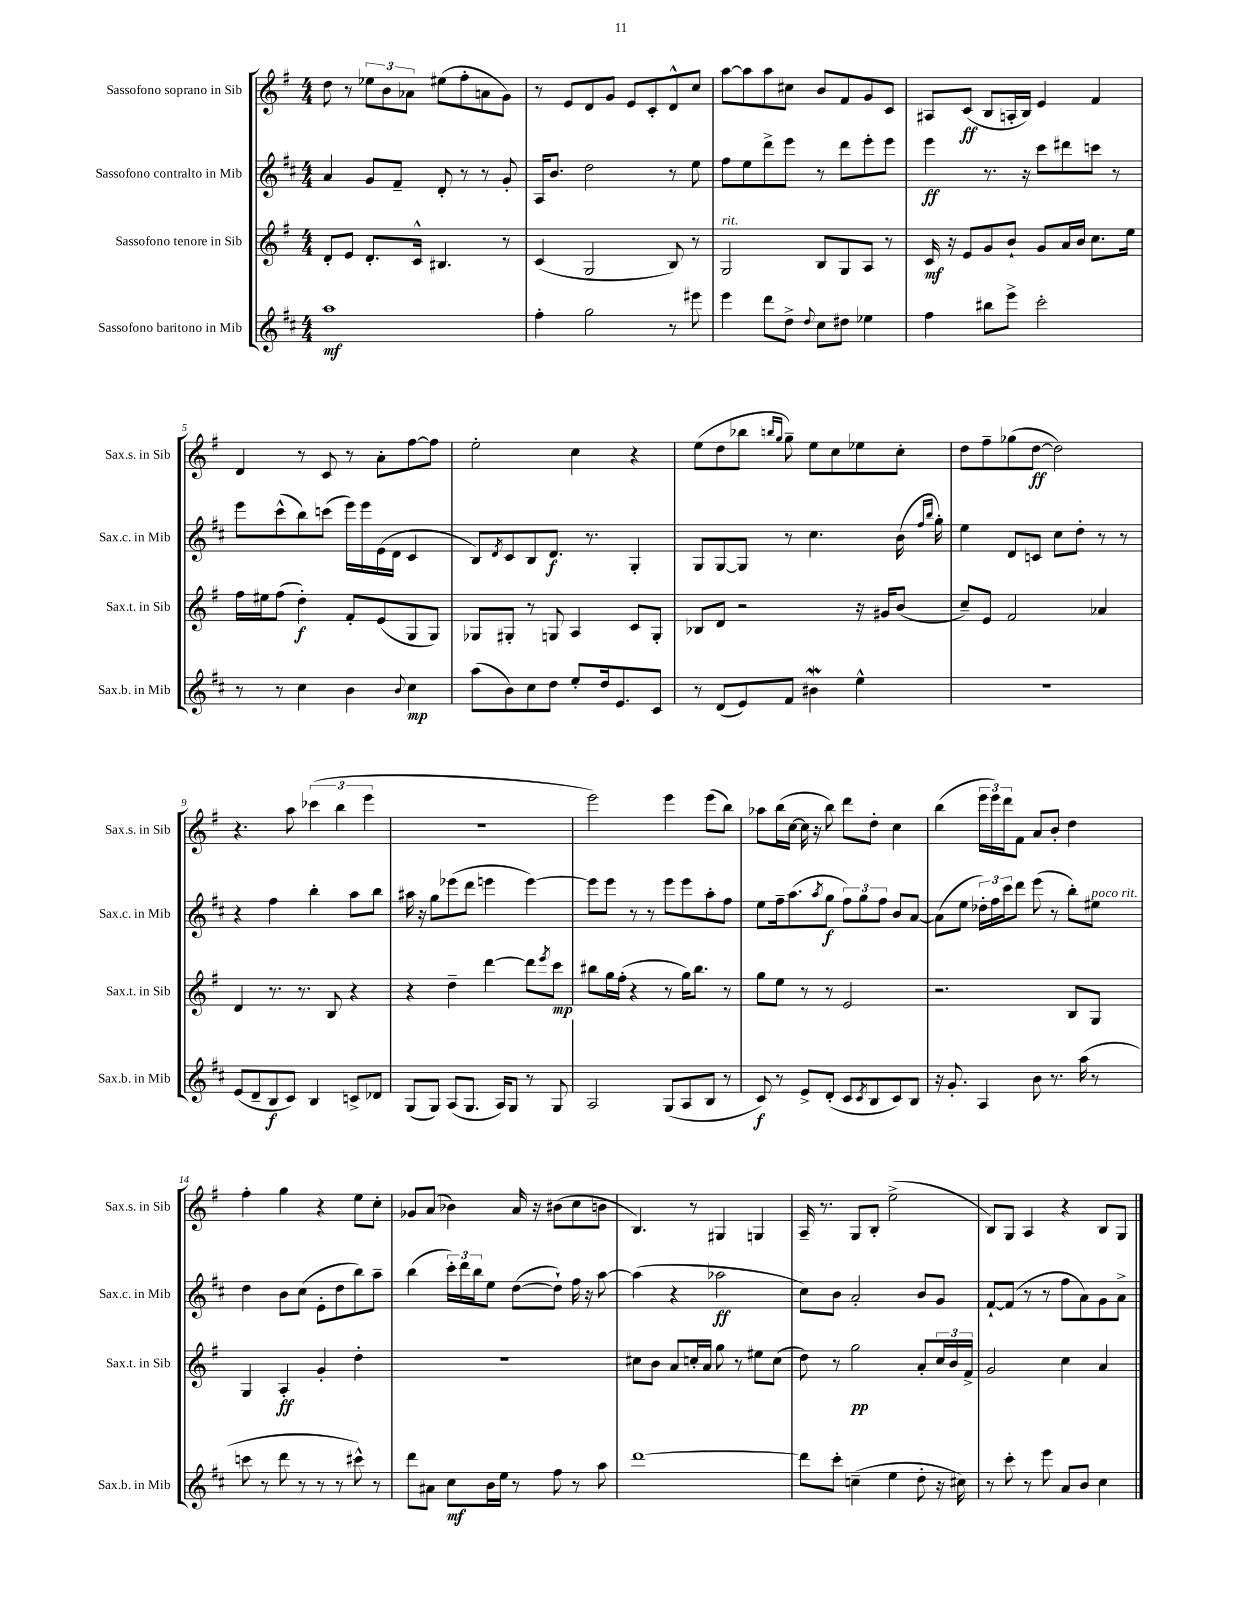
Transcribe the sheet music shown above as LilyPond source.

<<
\new StaffGroup <<
\new Staff = "s0" \with { instrumentName = "Sassofono soprano in Sib" shortInstrumentName = "Sax.s. in Sib" } {
    \clef treble \key g \major \numericTimeSignature \time 4/4
    d''8 r8 \tuplet 3/2 { ees''8 b'8 aes'8 } eis''8( fis''8-. a'8 g'8) |
    r8 e'8 d'8 g'8 e'8 c'8-. d'8-^ c''8 |
    a''8~ a''8 a''8 cis''8 b'8 fis'8 g'8 c'8 |
    ais8 c'8\ff( b8 a16-. b16) e'4 fis'4 |
    d'4 r8 c'8 r8 a'8-. fis''8~ fis''8 |
    e''2-. c''4 r4 |
    e''8( d''8 bes''8 \grace { b''16 g''16 } g''8--) e''8 c''8 ees''8 c''8-. |
    d''8 fis''8-- ges''8( d''8~\ff d''2) |
    r4. a''8 \tuplet 3/2 { ces'''4( b''4 e'''4 } |
    R1 |
    e'''2) e'''4 e'''8( b''8) |
    aes''8 b''16( c''16~ c''16 r16 b''8) d'''8 d''8-. c''4 |
    b''4( \tuplet 3/2 { e'''16 e'''16) d'''16 } fis'8 a'8 b'8-. d''4 |
    fis''4-. g''4 r4 e''8 c''8-. |
    ges'8 a'8( bes'4) a'16 r16 bis'8( c''8 b'8 |
    b4.) r8 gis4 g4 |
    a16-- r8. g8 b8-. e''2->( |
    b8) g8 a4 r4 b8 g8 \bar "|." |
}
\new Staff = "s1" \with { instrumentName = "Sassofono contralto in Mib" shortInstrumentName = "Sax.c. in Mib" } {
    \clef treble \key d \major \numericTimeSignature \time 4/4
    a'4 g'8 fis'8-- d'8-. r8 r8 g'8-. |
    a16 b'8. d''2 r8 e''8 |
    fis''8 e''8 d'''8-> e'''8 r8 d'''8 e'''8-. e'''8 |
    e'''4\ff r8. r16 cis'''8 dis'''8 c'''8 r8 |
    e'''8 cis'''8-^( b''8) c'''8( e'''16) e'''16 e'16( d'16 cis'4 |
    b8) \acciaccatura { d'8 } cis'8 b8 d'8.\f r8. g4-. |
    g8 g8~ g8 r8 cis''4. b'16( \grace { fis''16 b''16 } g''16-.) |
    e''4 d'8 c'8 cis''8 d''8-. r8 r8 |
    r4 fis''4 b''4-. a''8 b''8 |
    ais''16 r16 g''8 ees'''8( d'''8 e'''4 e'''4~) |
    e'''8 e'''8 r8 r8 e'''8 e'''8 a''8-. fis''8 |
    e''8 fis''16-- a''8.( \acciaccatura { a''8 } g''8\f \tuplet 3/2 { fis''8) g''8 fis''8 } b'8 a'8~ |
    a'8( e''8 \tuplet 3/2 { des''16-.) fis''16 cis'''16 } d'''8 e'''8( r8 b''8-.) eis''8^\markup { \italic "poco rit." } |
    d''4 b'8 cis''8( e'8-. d''8 b''8) a''8-- |
    b''4( \tuplet 3/2 { cis'''16-.) d'''16 b''16 } e''8 d''8~( d''8-!) fis''16 r16 a''8~ |
    a''4( r4 aes''2\ff |
    cis''8) b'8 a'2-. b'8 g'8 |
    fis'8~-! fis'8( r8 r8 fis''8 a'8) g'8 a'8-> \bar "|." |
}
\new Staff = "s2" \with { instrumentName = "Sassofono tenore in Sib" shortInstrumentName = "Sax.t. in Sib" } {
    \clef treble \key g \major \numericTimeSignature \time 4/4
    d'8-. e'8 d'8.-. c'16-^ bis4. r8 |
    c'4( g2 b8) r8 |
    g2^\markup { \italic "rit." } b8 g8 a8 r8 |
    c'16\mf r16 e'8 g'8 b'8-! g'8 a'16 b'16 c''8. e''16 |
    fis''16 eis''16 fis''8( d''4-.\f) fis'8-. e'8( g8 g8) |
    ges8 gis8-. r8 g8 a4 c'8 g8-. |
    bes8 d'8 r2 r16 gis'16 b'8( |
    c''8--) e'8 fis'2 aes'4 |
    d'4 r8. r8. b8 r4 |
    r4 d''4-- d'''4~ d'''8 \acciaccatura { e'''8 } c'''8\mp |
    bis''8 g''16 fis''16-.( r4 r8 g''16) bis''8. r8 |
    g''8 e''8 r8 r8 e'2 |
    r2. b8 g8 |
    g4 a4-.\ff g'4-. d''4-. |
    R1 |
    cis''8 b'8 a'8 c''16-. a'16 g''8 r8 eis''8 c''8( |
    d''8) r8 g''2\pp a'8-. \tuplet 3/2 { c''16 b'16 fis'16-> } |
    g'2 c''4 a'4 \bar "|." |
}
\new Staff = "s3" \with { instrumentName = "Sassofono baritono in Mib" shortInstrumentName = "Sax.b. in Mib" } {
    \clef treble \key d \major \numericTimeSignature \time 4/4
    a''1\mf |
    fis''4-. g''2 r8 eis'''8 |
    e'''4 d'''8 d''8-> \appoggiatura { d''8 } cis''8 dis''8 ees''4 |
    fis''4 bis''8 e'''8-> cis'''2-. |
    r8 r8 cis''4 b'4 \appoggiatura { b'8 } cis''4\mp |
    a''8( b'8) cis''8 d''8 e''8-. d''16 e'8. cis'8 |
    r8 d'8( e'8) fis'8 bis'4\mordent e''4-^ |
    R1 |
    e'8( d'8-- b8\f cis'8) b4 c'8-> des'8 |
    g8( g8) a8( g8. a16) g8 r8 g8 |
    a2 g8( a8 b8 r8 |
    cis'8\f) r8 e'8-> d'8-.( cis'8 \acciaccatura { cis'8 } b8 cis'8) b8 |
    r16 g'8.-. a4 b'8 r8. a''16( r8 |
    c'''8 r8 d'''8 r8 r8 r8 cis'''8-^) r8 |
    d'''8 ais'8 cis''8\mf b'16 e''16 r8 fis''8 r8 a''8 |
    d'''1~ |
    d'''8 cis'''8-. c''4--( e''4 d''8-. r16 cis''16) |
    r8 cis'''8-. r8 e'''8 a'8 b'8 cis''4 \bar "|." |
}
>>
>>
